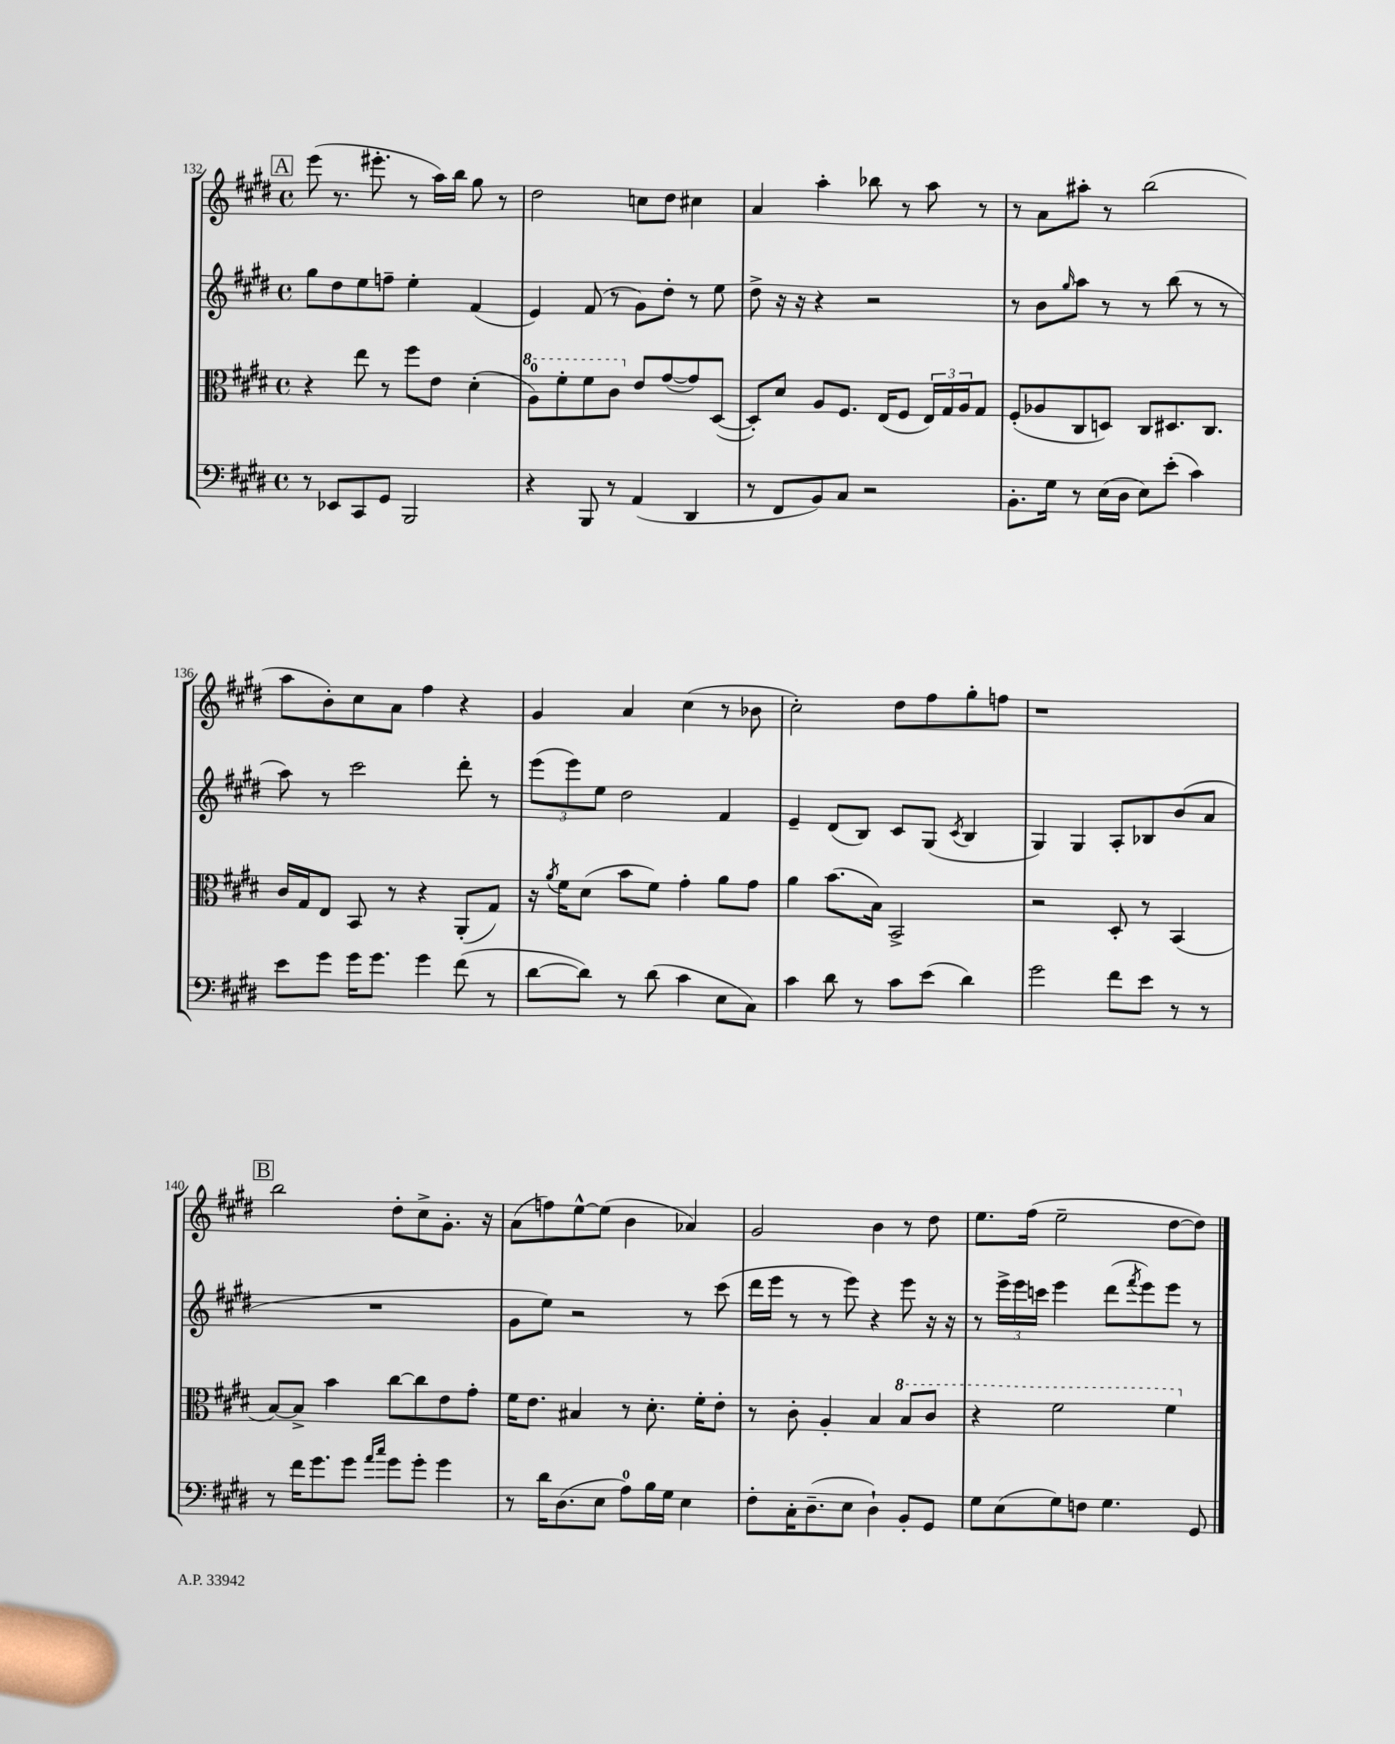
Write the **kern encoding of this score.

**kern	**kern	**kern	**kern
*staff4	*staff3	*staff2	*staff1
*clefF4	*clefC3	*clefG2	*clefG2
*k[f#c#g#d#]	*k[f#c#g#d#]	*k[f#c#g#d#]	*k[f#c#g#d#]
*M4/4	*M4/4	*M4/4	*M4/4
*met(c)	*met(c)	*met(c)	*met(c)
8r	4r	8gg#	(8eee
8EE-	.	8dd#	8.r
8CC#	8ee	8ee	.
.	.	.	8.eee#'
8GG#	8r	8ff~	.
2BBB	8ff#	4ee'	8r
.	8e	.	16aa)
.	.	.	16bb
.	(4d#'	(4f#	8gg#
.	.	.	8r
=	=	=	=
4r	8a)	4e)	2dd#
.	8ff#'	.	.
8BBB	8ff#	(8f#	.
8r	8cc#	8r	.
(4AA	8e	8g#)	8cc
.	([8g#	8dd#'	8dd#
4DD#	8g#])	8r	4cc#
.	([8D#	8ee	.
=	=	=	=
8r	8D#'])	8dd#^	4a
8FF#	8d#	16r	.
.	.	16r	.
8BB)	8A	4r	4aa'
8C#	8.F#	.	.
2r	.	2r	8bb-
.	(16E	.	.
.	8F#	.	8r
.	24E)	.	8aa
.	24G#	.	.
.	24A	.	.
.	8G#	.	8r
=	=	=	=
8.BB'	(8F#'	8r	8r
.	8A-	8b	8a
16G#	.	.	.
.	.	16qqgg#	.
8r	8C#	8aa	8aa#'
(16E	8D)	8r	8r
16D#	.	.	.
8E)	8C#	8r	(2bb
(8e'	8.D#	(8bb	.
4c#)	.	8r	.
.	8.C#	.	.
.	.	8r	.
=	=	=	=
8e	16c#	8aa)	8aa
.	16G#	.	.
8g#	8E	8r	8b')
16g#	8BB	2ccc#	8cc#
8.g#	.	.	.
.	8r	.	8a
4g#	4r	.	4ff#
(8f#	(8AA'	8ddd#'	4r
8r	8G#)	8r	.
=	=	=	=
[8d#	16r	(12eee	4g#
.	8qa	.	.
.	16f#	.	.
.	.	12eee)	.
8d#])	(8d#	.	.
.	.	12ee	.
8r	8b	2dd#	4a
(8d#	8f#)	.	.
4c#	4g#'	.	(4cc#
8E	8a	4f#	8r
8C#)	8g#	.	8b-
=	=	=	=
4c#	4a	4e~	2cc#')
8d#	(8.b	(8d#	.
8r	.	8B)	.
.	16B)	.	.
8c#	2BB^	8c#	8dd#
(8e	.	(8G#	8ff#
.	.	8qc#	.
4d#)	.	4B	8gg#'
.	.	.	8ff
=	=	=	=
2g#	2r	4G#)	1r
.	.	4G#	.
8f#	8D#'	8A'	.
8e	8r	8B-	.
8r	(4BB	(8b	.
8r	.	8a	.
=	=	=	=
8r	[8B)	1r	2bb
16f#	8B^]	.	.
8.g#	.	.	.
.	4b	.	.
8g#	.	.	.
16qqa	.	.	.
16qqcc#	.	.	.
8g#	[8cc#	.	8dd#'
8g#'	8cc#]	.	8cc#^
4g#	8e	.	8.g#'
.	8g#'	.	.
.	.	.	16r
=	=	=	=
8r	16f#	8g#	(8a
.	8.e	.	.
16d#	.	8ee)	8ff)
(8.D#	.	.	.
.	4B#	2r	[8ee^^
8E	.	.	(8ee]
8A)	8r	.	4b
16B	8.d#'	.	.
16G#	.	.	.
4E	.	8r	4a-)
.	16f#'	.	.
.	8e'	(8ccc#	.
=	=	=	=
8F#'	8r	16ddd#	2g#
.	.	16eee	.
16C#'	8c#'	8r	.
(8.D#~	.	.	.
.	4A'	8r	.
8E	.	8eee)	.
4D#`)	4B	4r	4b
8BB'	8b	8eee	8r
8GG#	8cc#	16r	8dd#
.	.	16r	.
=	=	=	=
8G#	4r	8r	8.ee
(8E	.	24eee^	.
.	.	24eee	.
.	.	.	(16ff#
.	.	24ccc	.
8G#)	2ff#	4eee	2ee~
8F	.	.	.
4.G#	.	(8ddd#	.
.	.	8qfff#	.
.	.	8eee)	.
.	4ff#	8eee	[8dd#
8GG#	.	8r	8dd#])
==	==	==	==
*-	*-	*-	*-
